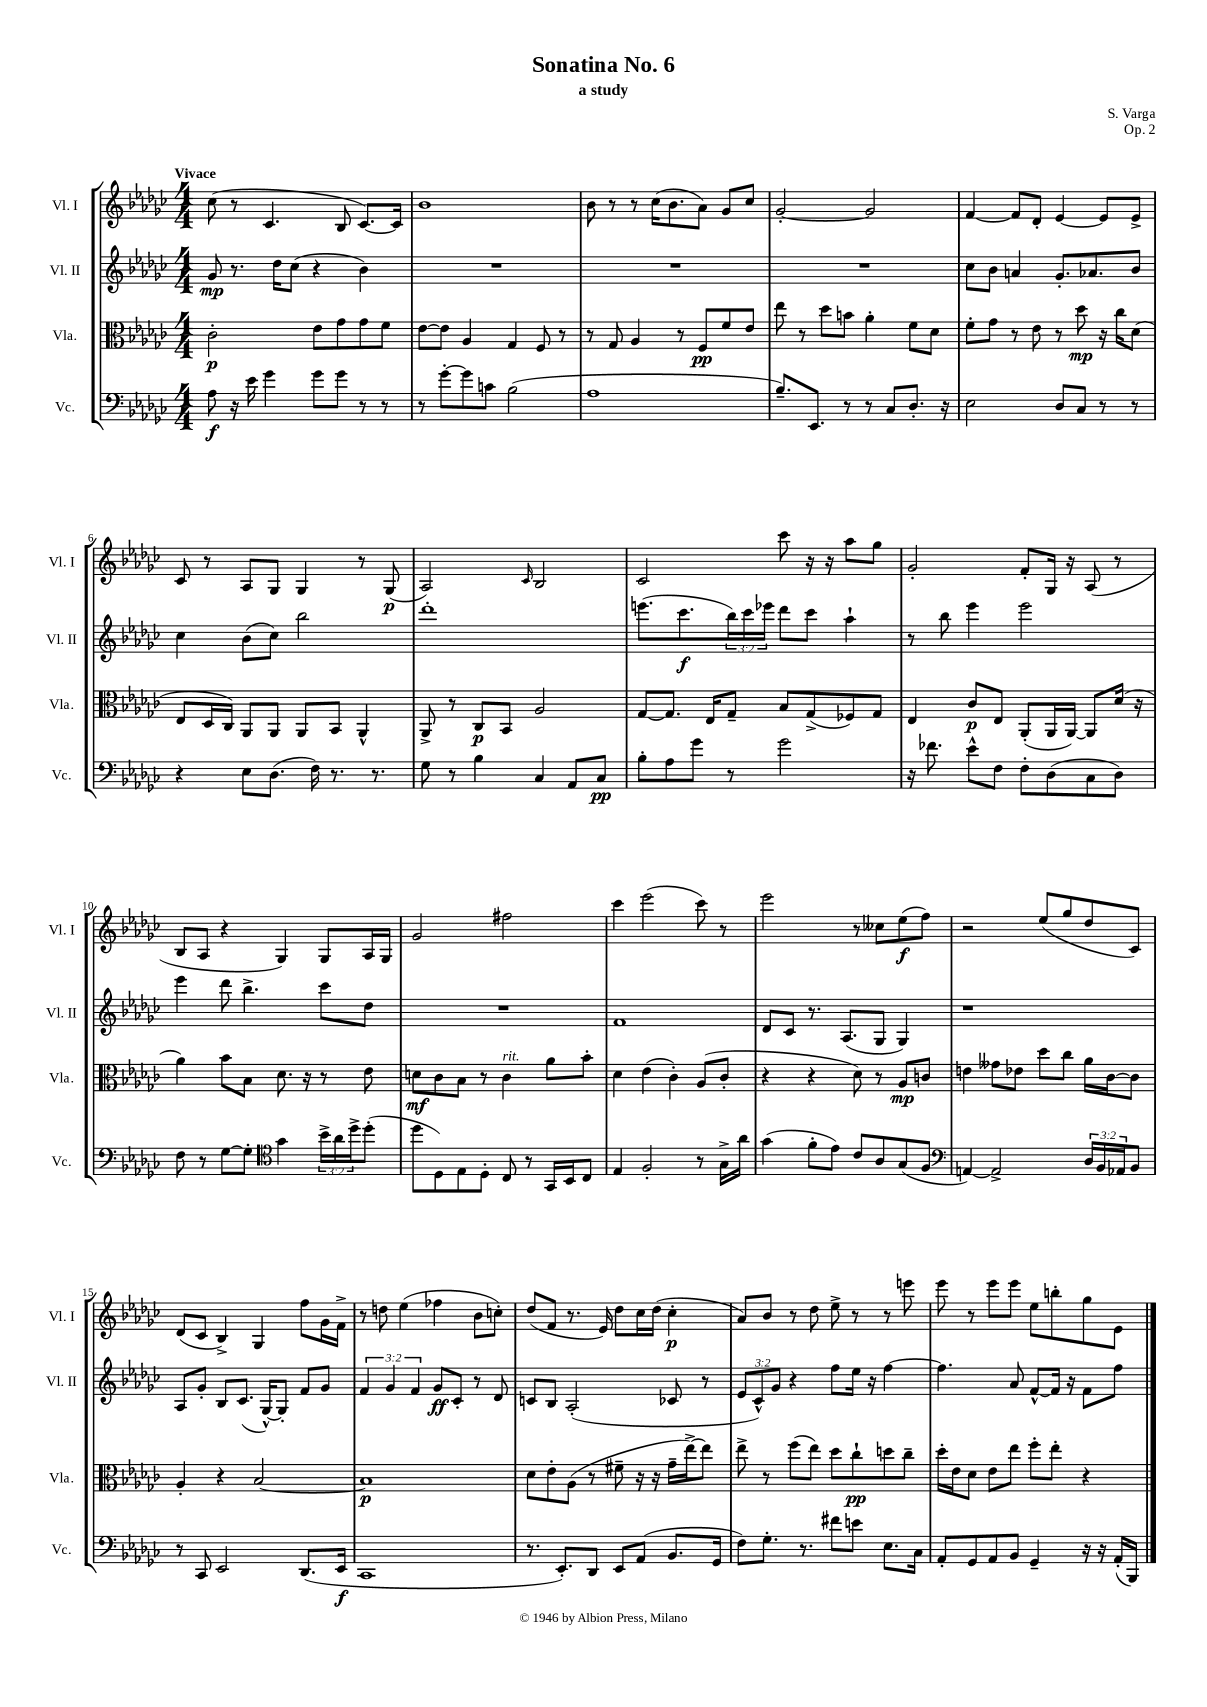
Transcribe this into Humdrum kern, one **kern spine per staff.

**kern	**kern	**kern	**kern
*staff4	*staff3	*staff2	*staff1
*clefF4	*clefC3	*clefG2	*clefG2
*k[b-e-a-d-g-c-]	*k[b-e-a-d-g-c-]	*k[b-e-a-d-g-c-]	*k[b-e-a-d-g-c-]
*M4/4	*M4/4	*M4/4	*M4/4
8A-	2c-'	8g-	(8cc-
16r	.	8.r	8r
16e-	.	.	.
4g-	.	.	4.c-
.	.	16dd-	.
.	.	(8cc-	.
8g-	8e-	4r	.
8g-	8g-	.	8B-
8r	8g-	4b-)	[8.c-)
8r	8f	.	.
.	.	.	16c-]
=	=	=	=
8r	[8e-	1r	1b-
[8g-'	8e-]	.	.
8g-]	4A-	.	.
8c	.	.	.
(2B-	4G-	.	.
.	8F	.	.
.	8r	.	.
=	=	=	=
1A-	8r	1r	8b-
.	8G-	.	8r
.	4A-	.	8r
.	.	.	(16cc-
.	.	.	8.b-
.	8r	.	.
.	8F	.	8a-)
.	8f	.	8g-
.	8e-	.	8cc-
=	=	=	=
8.B-~)	8ee-	1r	[2g-'
.	8r	.	.
8.EE-	.	.	.
.	8dd-	.	.
8r	8b	.	.
8r	4a-'	.	2g-]
8C-	.	.	.
8.D-'	8f	.	.
.	8d-	.	.
16r	.	.	.
=	=	=	=
2E-	8f'	8cc-	[4f
.	8g-	8b-	.
.	8r	4a	8f]
.	8e-	.	8d-'
8D-	8r	8.g-'	[4e-
8C-	8dd-	.	.
.	.	8.a-	.
8r	16r	.	8e-]
.	16cc-	.	.
8r	(8d-	8b-	8e-^
=	=	=	=
4r	8E-	4cc-	8c-
.	16D-	.	8r
.	16C-)	.	.
8E-	8AA-	(8b-	8A-
(8.D-	8AA-	8cc-)	8G-
.	8AA-	2bb-	4G-
16F)	.	.	.
8.r	8BB-	.	.
.	4AA-^^	.	8r
8.r	.	.	.
.	.	.	(8G-
=	=	=	=
8G-	8AA-^	1ddd-'	2A-)
8r	8r	.	.
4B-	8C-	.	.
.	8BB-	.	.
.	.	.	16qqc-
4C-	2A-	.	2B-
8AA-	.	.	.
8C-	.	.	.
=	=	=	=
8B-'	[8G-	(8.eee	2c-
8A-	8.G-]	.	.
.	.	8.ccc-	.
8g-	.	.	.
.	16E-	.	.
8r	8G-~	24bb-)	.
.	.	24ccc-	.
.	.	24eee-	.
2g-	8B-	8ddd-	8ccc-
.	(8G-^	8ccc-	16r
.	.	.	16r
.	8F-)	4aa-`	8aa-
.	8G-	.	8gg-
=	=	=	=
16r	4E-	8r	2g-'
8.f-	.	.	.
.	.	8bb-	.
8e-^^	8c-	4eee-	.
8F	8E-	.	.
8F'	(8AA-'	2eee-	8f'
(8D-	16AA-	.	16G-
.	[16AA-)	.	16r
8C-	8AA-]	.	(8A-
8D-)	(16d-	.	8r
.	16r	.	.
=	=	=	=
8F	4a-)	4eee-	8B-
8r	.	.	8A-
[8G-	8b-	8ddd-	4r
8G-']	8B-	4.bb-^	.
*clefC4	*	*	*
4g-	8.d-	.	4G-)
.	16r	.	.
24b-^	8r	8ccc-	8G-
24a-	.	.	.
24dd-^	.	.	.
(8dd-'	8e-	8dd-	16A-
.	.	.	16G-
=	=	=	=
8dd-	8d	1r	2g-
8D-)	8c-	.	.
8E-	8B-	.	.
8D-'	8r	.	.
8C-	4c-	.	2ff#
8r	.	.	.
16GG-	8a-	.	.
16BB-	.	.	.
8C-	8b-'	.	.
=	=	=	=
4E-	4d-	1f	4ccc-
2F'	(4e-	.	(2eee-
.	4c-')	.	.
8r	(8A-	.	8ccc-)
16G-^	8c-'	.	8r
16a-	.	.	.
=	=	=	=
(4g-	4r	8d-	2eee-
.	.	8c-	.
8f'	4r	8.r	.
8e-)	.	.	.
.	.	(8.A-	.
8c-	8d-)	.	8r
8A-	8r	8G-	8cc--
(8G-	8A-	4G-)	(8ee-
8F	8c	.	8ff)
=	=	=	=
*clefF4	*	*	*
[4AA)	4e	1r	2r
2AA^]	8g--	.	.
.	8e-	.	.
.	8dd-	.	(8ee-
.	8cc-	.	8gg-
24D-	16a-	.	8dd-
24BB-	.	.	.
.	[16c-	.	.
24AA-	.	.	.
8BB-	8c-]	.	8c-)
=	=	=	=
8r	4A-'	8A-	(8d-
8CC-	.	8g-'	8c-
2EE-	4r	8B-	4B-^)
.	.	(8.c-	.
.	[2B-	.	4G-
.	.	[16G-^^)	.
.	.	8G-']	.
(8.DD-	.	8f	8ff
.	.	8g-	16g-
16EE-	.	.	16f^
=	=	=	=
1CC-	1B-]	6f	8r
.	.	.	8dd
.	.	6g-	.
.	.	.	(4ee-
.	.	6f	.
.	.	8g-	4ff-
.	.	8c-'	.
.	.	8r	8b-
.	.	8d-	8cc')
=	=	=	=
8.r	8d-	8c	(8dd-
.	8e-'	8B-	8f
8.EE-')	.	.	.
.	(8A-	(2A-'	8.r
8DD-	8r	.	.
.	.	.	16e-)
8EE-	8f#~	.	8dd-
(8AA-	16r	.	16cc-
.	16r	.	(16dd-
8.BB-	16g-~	8c-	4cc-'
.	[16ee-^)	.	.
.	8ee-]	8r	.
16GG-	.	.	.
=	=	=	=
8F)	8ee-^	12e-	8a-)
.	.	12c-^^)	.
8.G-'	8r	.	8b-
.	.	12g-	.
.	(8ff	4r	8r
8.r	.	.	.
.	8ee-)	.	8dd-
8f#	8dd-	8ff	8ee-^
8e	8cc-`	16ee-	8r
.	.	16r	.
8.E-	8dd	[4ff	8r
.	8cc-~	.	8eee
16C-	.	.	.
=	=	=	=
8AA-'	16dd-'	4.ff]	8eee-
.	16e-	.	.
8GG-	8d-	.	8r
8AA-	8e-	.	8eee-
8BB-	8ee-	8a-	8eee-
4GG-~	8ff'	[8f^^	8ee-
.	8ee-'	16f]	8bb'
.	.	16r	.
16r	4r	8f	8gg-
16r	.	.	.
(16AA-'	.	8ff	8e-
16BBB-)	.	.	.
==	==	==	==
*-	*-	*-	*-
